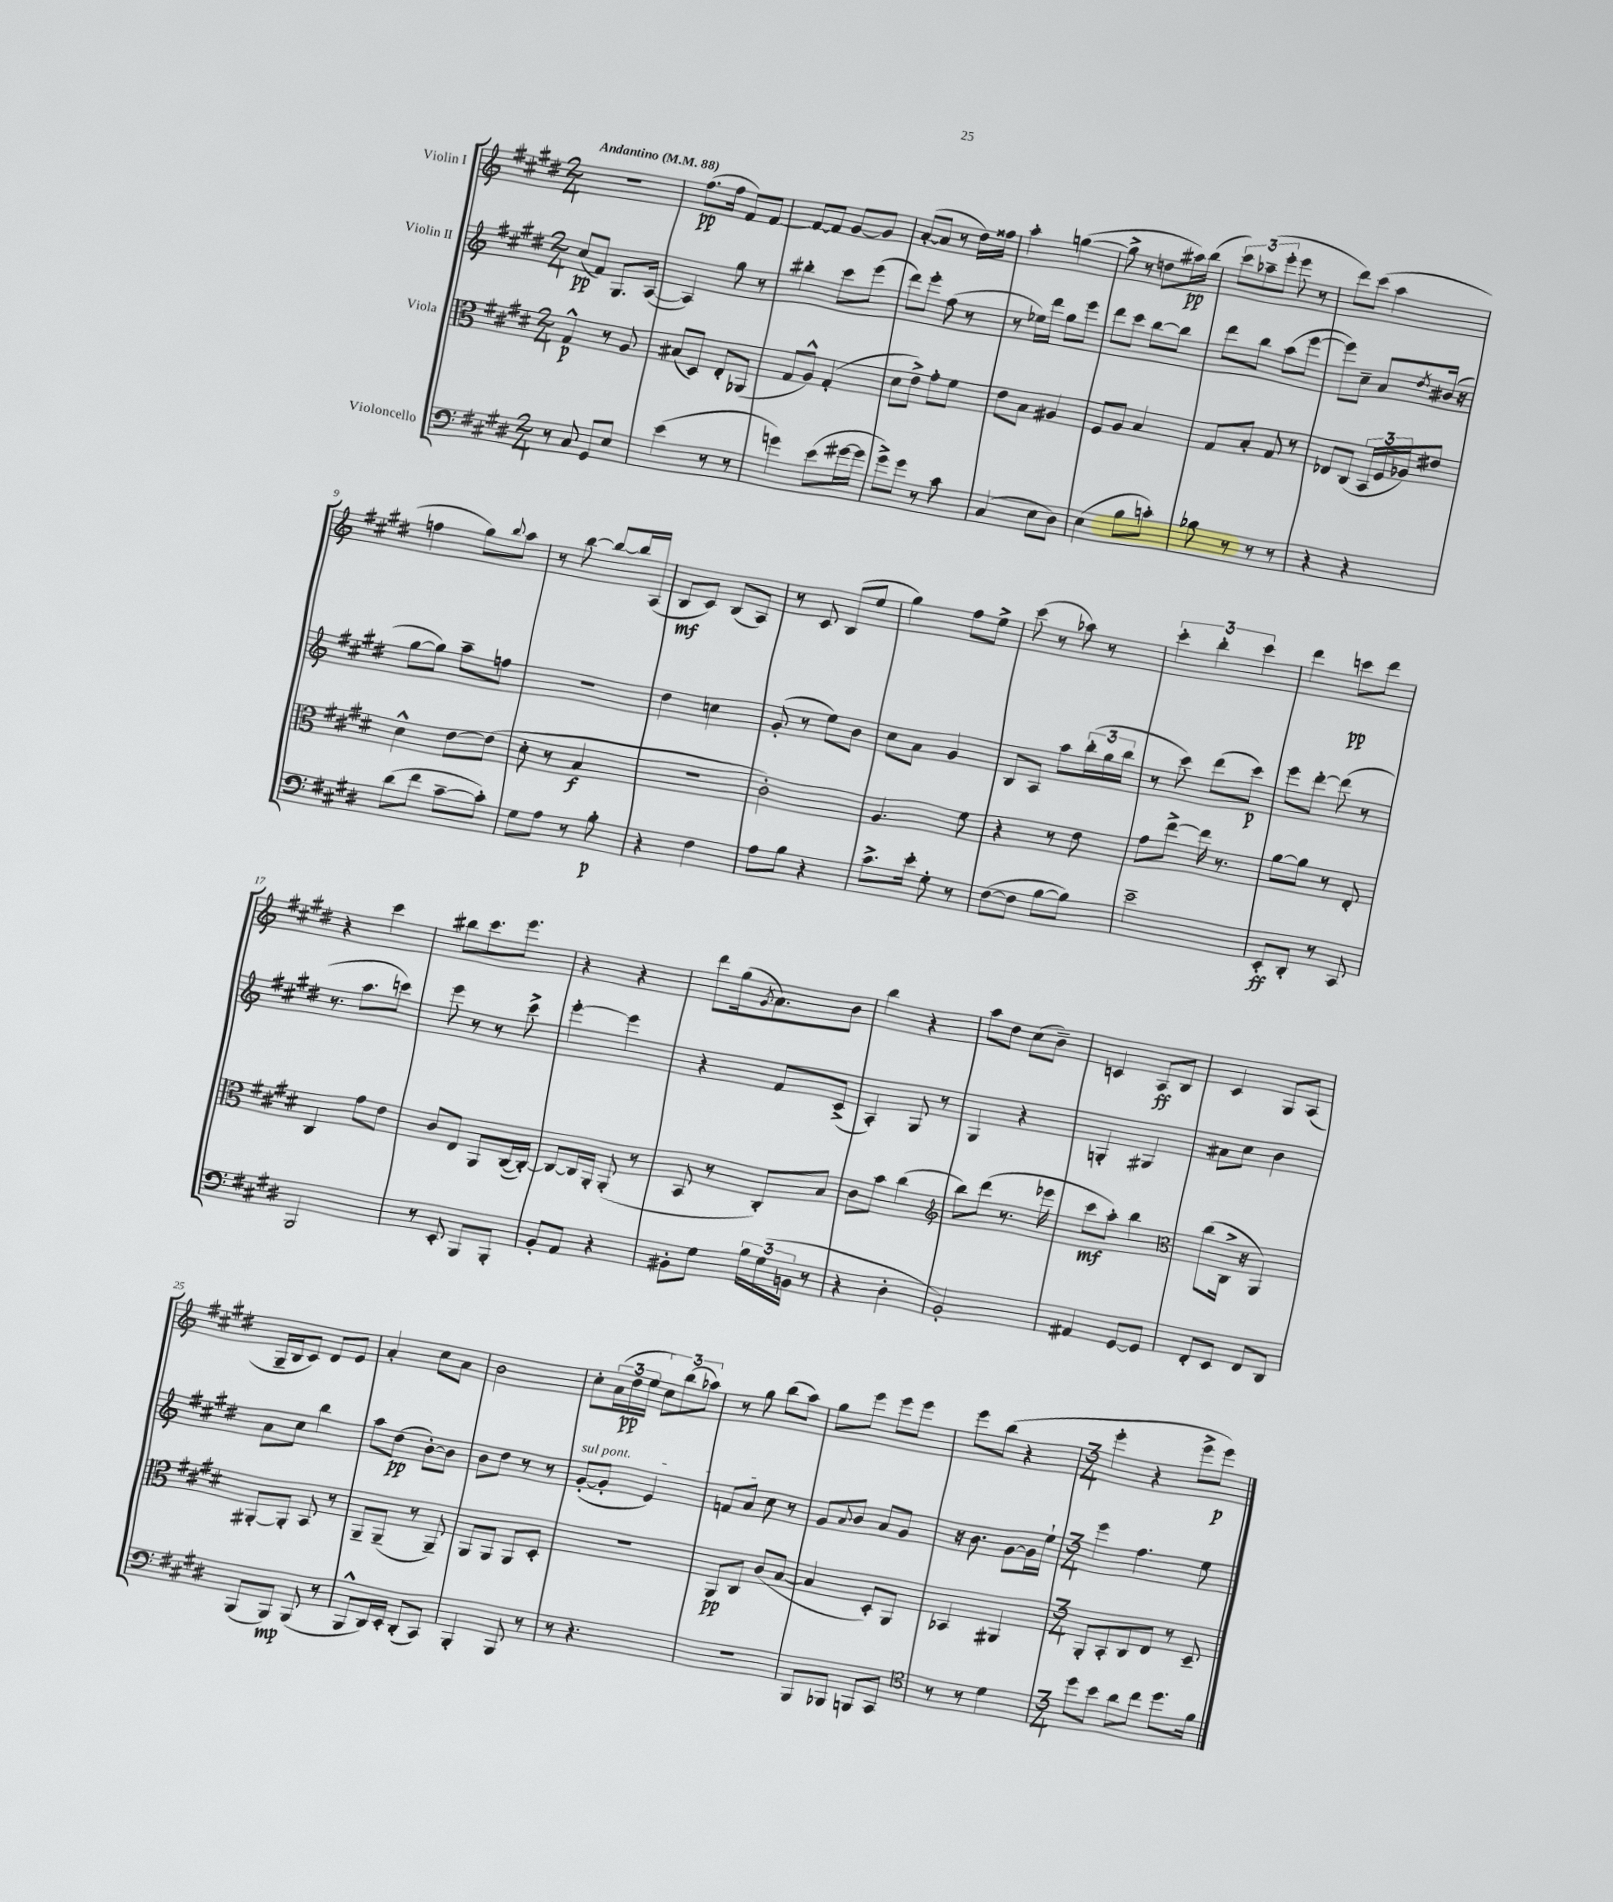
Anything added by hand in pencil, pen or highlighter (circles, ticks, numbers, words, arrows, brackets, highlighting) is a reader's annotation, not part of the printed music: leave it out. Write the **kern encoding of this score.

**kern	**kern	**kern	**kern
*staff4	*staff3	*staff2	*staff1
*clefF4	*clefC3	*clefG2	*clefG2
*k[f#c#g#d#]	*k[f#c#g#d#]	*k[f#c#g#d#]	*k[f#c#g#d#]
*M2/4	*M2/4	*M2/4	*M2/4
*MM88	*MM88	*MM88	*MM88
8r	4G#^^/	(8cc#/L	2r
8C#/	.	8f#/J)	.
8GG#/L	8r	8.G#/L	.
8E/J	8A/	.	.
.	.	([16A/Jk	.
=	=	=	=
(4e\	(8B#/L	4A/])	(8.ff#\L
.	8D#/J)	.	.
.	.	.	16ff#\Jk
8r	8E'/L	8gg#\	8f#/L)
8r	(8AA-/J	8r	[8f#/J
=	=	=	=
4g\)	8G#/L	4bb#'\	8f#/_L
.	8A^^/J)	.	8f#/]J
(8e\L	(4G#'/	8ccc#\L	[8g#/L
[16g#\L	.	(8eee\J	8g#/]J
16g#\]JJ	.	.	.
=	=	=	=
8g#^\L)	8d#\L	8ddd#\L)	([8a'/L
8g#\J	8e^\J)	8eee'\J	8a/]J
8r	8g#'\L	(8ff#\	8r
8c#\	8f#\J	8r	16dd#\LL)
.	.	.	16ff##\JJ
=	=	=	=
(4C#/	8e\L	8r	4aa'\
.	8B\J	16ee-\LL)	.
.	.	16ddd#\JJ	.
8E\L	4A#/	8gg#\L	([4gg\
8D#\J)	.	8eee\J	.
=	=	=	=
(4E\	8F#/L	8ddd#\L	8gg^\]
.	8A/J	8ccc#\J	8r
8B\L	4B/	[8bb\L	8dd\L
8c'\J)	.	8bb\]J	16aa#\L)
.	.	.	(16bb\JJ
=	=	=	=
8B-\	8G#/L	8ddd#\L	12ccc#\L)
.	.	.	(12aa-~\
8r	8B'/J	8bb\J	.
.	.	.	12eee'\J
8r	8G#/	(8aa\L	8eee\
8r	8r	[8eee\J	8r
=	=	=	=
4r	8E-/L	8eee\]L)	8ddd#\L)
.	(8C#/J	8cc#~\J	(8ccc#\J
4r	24BB/LL	8a/L	4aa\
.	24F#/	.	.
.	24A-/J)	.	.
.	.	8qdd#/	.
.	8e#/J	(16b#/Jk	.
.	.	16r	.
=	=	=	=
(8d#\L	4d#^^\	[8gg#\L	4ff\
8f#\J	.	8gg#\]J)	.
[8c#~\L	[8e\L	8aa~\L	8gg#\L)
.	.	.	8qqbb/
8c#'\]J)	(8e\]J	8ff\J	8aa\J
=	=	=	=
8G#\L	8d#'\	2r	8r
8A\J	8r	.	[8bb\
8r	4B/	.	8bb/_L
8B'\	.	.	16bb/]L
.	.	.	(16A/JJ
=	=	=	=
4r	2r	4dd#\	8B/L
.	.	.	8c#/J)
4F#\	.	4cc\	(8B/L
.	.	.	8A/J)
=	=	=	=
8A\L	2c#'\)	(8g#'/	8r
8B\J	.	8r	8c#/
4r	.	8ee\L)	(8B/L
.	.	8b\J	8ee/J
=	=	=	=
8.c#^\L	4.A/	8cc#\L	4gg#\)
.	.	8a\J	.
16e'\Jk	.	.	.
8G#'\	.	4g#/	8ff#\L
8r	8f#\	.	8ee^\J
=	=	=	=
([8F#\L	4r	8B/L	(8ccc#\
8F#\]J	.	8A/J	8r
[8B\L	8r	8aa\L	8aa-\)
8B\]J)	8e\	(24bb'\L	8r
.	.	24gg#\	.
.	.	24bb\JJ	.
=	=	=	=
2e~\	8g#\L	8r	6ccc#'\
.	[8ee^\J	8ccc#\)	.
.	.	.	6bb'\
.	16ee\]	(8ddd#\L	.
.	8.r	.	.
.	.	.	6ccc#\
.	.	8ccc#\J)	.
=	=	=	=
8EE'/L	[8a\L	8eee\L	4ddd#\
8DD#'/J	8a\]J	[8ddd#'\J	.
8r	8r	(8ddd#\]	8ccc\L
8CC#/	8E'/	8r	8ddd#\J
=	=	=	=
2BBB/	4C#/	8.r	4r
.	.	8.aa\L	.
.	8g#\L	.	4ccc#\
.	8e\J	8ccc\J)	.
=	=	=	=
8r	8c#/L	8eee\	8bb#\L
8EE'/	8E/J	8r	8.ccc#\
8BBB/L	8AA/L	8r	.
.	.	.	8.eee\J
8BBB'/J	([16C#/L	8ccc#^\	.
.	16C#'/_JJ)	.	.
=	=	=	=
8BB'/L	8C#/_L	[4eee'\	4r
8AA/J	16C#/]L	.	.
.	16AA'/JJ	.	.
4r	(8AA'/	4eee\]	4r
.	8r	.	.
=	=	=	=
8BB#'\L	8BB/	4r	8ddd#\L
8G#\J	8r	.	(16gg#\k
.	.	.	8qg#/
.	.	.	8.a\)
24B\LL	8C#'/L)	8f#/L	.
(24G#\	.	.	.
24BB\JJ	.	.	.
8r	8B/J	(8c#^/J	8b\J
=	=	=	=
4r	8c#\L	4A'/)	4bb\
.	8b\J	.	.
4D#'\	(4cc#\	8G#/	4r
.	.	8r	.
=	=	=	=
*	*clefG2	*	*
2BB'/)	8bb\L)	4G#/	8aa\L
.	(8ddd#\J	.	8dd#\J
.	8.r	4r	(8cc#\L
.	.	.	8b~\J)
.	16eee-\	.	.
=	=	=	=
4AA#/	8ccc#\L	4G'/	4c/
.	8aa'\J)	.	.
[8GG#/L	4bb\	4G#/	8A/L
8GG#/]J	.	.	8B/J
=	=	=	=
*	*clefC3	*	*
8FF#'/L	(8cc#\L	8a#\L	4c#/
8EE/J	16C#^\Jk	8cc#\J	.
.	16r	.	.
8FF#/L	4AA/)	4b\	8G#/L
8DD#/J	.	.	(8A/J
=	=	=	=
(8BBB/L	[8AA#'/L	8a\L	16G#~/LL
.	.	.	16B/J
8BBB/J)	8AA#'/]J	8cc#\J	8c#/J)
(8BBB/	8BB/	4bb\	8d#/L
8r	8r	.	8e/J
=	=	=	=
8BBB^^/L	8AA~/L	8aa\L	4a'/
16DD#/L)	(8AA~/J	(8dd#\J	.
16EE'/JJ	.	.	.
(8DD#'/L	8r	[8b'\L)	8cc#\L
8CC#/J)	8AA~/)	8b\]J	8a\J
=	=	=	=
4BBB'/	8AA/L	8b\L	2b\
.	8AA/J	8dd#\J	.
8BBB/	8AA/L	8r	.
8r	8D#'/J	8r	.
=	=	=	=
8r	2r	([8g#'/L	8cc#'\L
4.r	.	8g#'/]J	(24a\L
.	.	.	24dd#\
.	.	.	24ee\JJ
.	.	4e/)	12cc#\L)
.	.	.	(12bb\
.	.	.	12aa-\J)
=	=	=	=
2r	8AA/L	8f/L	8r
.	8C#/J	8a/J	8gg#\
.	(8c#/L	8cc#\	(8bb\L
.	[8B/J	8r	8aa\J)
=	=	=	=
8BBB/L	4B/]	8g#/L	8gg#\L
.	.	8qqa/	.
8BBB-/J	.	8b/J	8eee\J
8BBB/L	8D#'/L)	8a/L	8eee\L
8CC#/J	8AA/J	8g#/J	8eee\J
=	=	=	=
*clefC4	*	*	*
8r	4BB-/	16r	8eee\L
.	.	8.b\	.
8r	.	.	(8bb\J
4d#\	4AA#/	[8g#\L	4r
.	.	16g#\]L	.
.	.	16ee`\JJ	.
=	=	=	=
*M3/4	*M3/4	*M3/4	*M3/4
8dd#\L	8AA'/L	4eee\	4eee'\
8b\J	8BB'/	.	.
8a\L	8C#/	4.ff#\	4r
8cc#\J	8E/J	.	.
8.dd#\L	8r	.	8eee^\L
.	8D#~/	8ee\	8eee\J)
16f#\Jk	.	.	.
==	==	==	==
*-	*-	*-	*-
